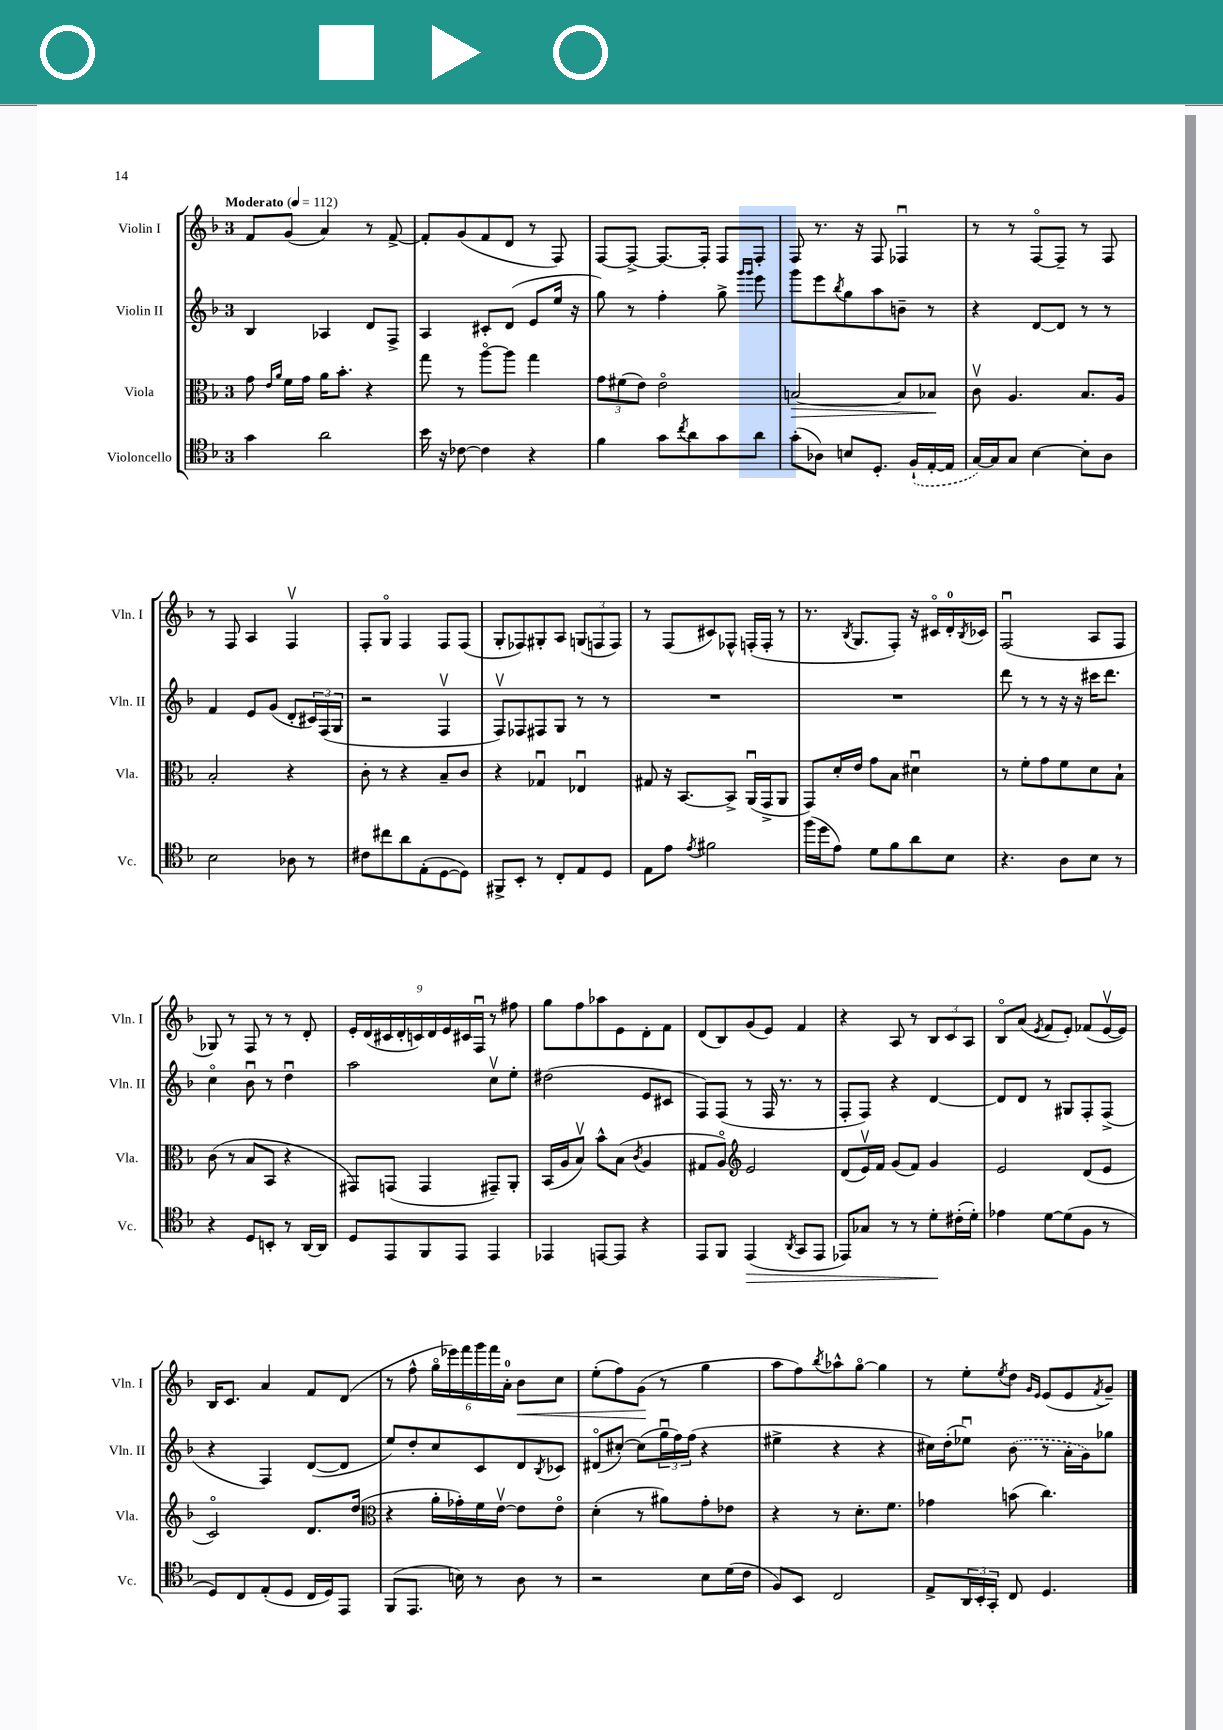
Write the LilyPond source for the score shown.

<<
\new StaffGroup <<
\new Staff = "s0" \with { instrumentName = "Violin I" shortInstrumentName = "Vln. I" } {
    \clef treble \key f \major \once \override Staff.TimeSignature.style = #'single-digit \time 3/4 \tempo "Moderato" 4 = 112
    f'8 g'8( a'4) r8 f'8~-> |
    f'8-. g'8( f'8 d'8 r8 f8) |
    f8~ f8~-> f8.~ f16-. f8 f8-. |
    f8 r8. r16 f8 fes4\downbow |
    r8 r8 f8~\flageolet f8-- r8 f8 |
    r8 f8 a4 f4\upbow |
    f8-. g8\flageolet f4 f8 f8( |
    g8-. fes8) gis8-. a8 \tuplet 3/2 { g8( f8 f8) } |
    r8 f8( cis'8) fes8-^ f16-.( f16-. r8 |
    r8. \acciaccatura { bes8 } g8. f8-.) r16 cis'16\flageolet d'16-0-. \acciaccatura { bes8 } ces'16 |
    f2\downbow( a8 f8 |
    ges8) r8 f8 r8 r8 d'8-. |
    \tuplet 9/8 { e'16-. d'16( cis'16 d'16-. c'16) d'16 e'16 cis'16 f16\downbow } r8 fis''8 |
    g''8 f''8 aes''8 e'8 d'8-. f'8 |
    d'8( bes8) g'8( e'8) f'4 |
    r4 a8 r8 \tuplet 3/2 { bes8 c'8 a8 } |
    bes8\flageolet a'8( \acciaccatura { e'8 } f'8 e'8-.) fes'8( e'16~\upbow e'16) |
    bes16 c'8. a'4 f'8 d'8( |
    r8 f''8-^ \tuplet 6/4 { g''16\flageolet ees'''16) f'''16 g'''16 f'''16 a'16-0-. } bes'8\< c''8 |
    e''8-.( f''8) g'8\!( r8 g''4 |
    a''8 f''8) \acciaccatura { bes''8 } aes''8-^ g''8~\flageolet g''4 |
    r8 e''8-. \acciaccatura { e''8 } d''8 \grace { g'16 e'16 } e'8( e'8 \acciaccatura { f'8 } g'8--) \bar "|." |
}
\new Staff = "s1" \with { instrumentName = "Violin II" shortInstrumentName = "Vln. II" } {
    \clef treble \key f \major \once \override Staff.TimeSignature.style = #'single-digit \time 3/4
    bes4 aes4 d'8 f8-> |
    a4 cis'8-. d'8( e'8 e''16 r16 |
    g''8) r8 f''4-. g''8-> \grace { g'''16 g'''16 } e'''8 |
    g'''8 e'''8 \acciaccatura { bes''8 } g''8 a''8 b'8-- r8 |
    r4 d'8~ d'8 r8 r8 |
    f'4 e'8 g'8( d'8-. \tuplet 3/2 { cis'16) f16( g16 } |
    r2 f4\upbow |
    f8\upbow) fes8 fis8 g8 r8 r8 |
    R2. |
    R2. |
    d'''8 r8 r8 r16 r16 cis'''16 d'''8. |
    c''4\flageolet bes'8\downbow r8 d''4\downbow |
    a''2 c''8\upbow e''8-. |
    dis''2( e'8 cis'8 |
    f8) f8( r8 f16 r8. r8 |
    f8-. f8) r4 d'4~ |
    d'8 d'8 r8 gis8 f8-. f8->( |
    r4 f4) d'8~( d'8 |
    e''8) d''8-. c''8 c'8 d'8 \acciaccatura { bes8 } ces'8 |
    dis'8\flageolet( cis''8~-.) cis''8( \tuplet 3/2 { g''16\downbow f''16) f''16( } r4 |
    eis''4-> r4 r4 |
    cis''16) d''16-.( ees''8\downbow) \once \slurDashed bes'8( r8 a'16-. g'16) ges''8 \bar "|." |
}
\new Staff = "s2" \with { instrumentName = "Viola" shortInstrumentName = "Vla." } {
    \clef alto \key f \major \once \override Staff.TimeSignature.style = #'single-digit \time 3/4
    g'8 \grace { e'16 a'16 } f'16 g'16 a'16 bes'8.-. r4 |
    g''8 r8 a''8~\flageolet a''8 g''4 |
    \tuplet 3/2 { g'8 fis'8( e'8) } e'2\flageolet |
    b2~\> b8 bes8\! |
    c'8\upbow a4. bes8. a16 |
    bes2-. r4 |
    c'8-. r8 r4 bes8-- c'8 |
    r4 ges4\downbow ees4\downbow |
    gis8 r16 bes,8.~ bes,8-> a,16\downbow( g,16-> a,8 |
    g,8) d'16-. e'16 g'8 bes8 dis'4\downbow |
    r8 f'8-. g'8 f'8 d'8 bes8-! |
    c'8( r8 bes8 bes,8 r4 |
    gis,8) g,8( g,4 gis,8--) a,8-. |
    bes,16( a16 bes8\upbow) bes'8-^ bes8( \acciaccatura { c'8 } a4 |
    gis8 a8\flageolet) \clef treble e'2 |
    d'8( e'16\upbow) f'16 g'8( f'8) g'4 |
    e'2 d'8( e'8 |
    c'2\flageolet) d'8. d''16( |
    \clef alto r4 a'16-. ges'16-.) f'16 e'16~\upbow e'8 e'8\flageolet |
    d'4-.( r8 ais'8) g'8-. ees'8 |
    r4 r8 d'8.-. f'8. |
    ges'4 b'8( c''4.) \bar "|." |
}
\new Staff = "s3" \with { instrumentName = "Violoncello" shortInstrumentName = "Vc." } {
    \clef tenor \key f \major \once \override Staff.TimeSignature.style = #'single-digit \time 3/4
    g'4 a'2 |
    bes'16 r16 ces'8~ ces'4 r4 |
    f'4 g'8 \acciaccatura { c''8 } a'8 g'8 a'8 |
    g'8-.( aes8) b8 d8.-. \once \slurDashed f16-!( e16~-. e16 |
    g16~) g16 g8 bes4~ bes8-. a8 |
    bes2 aes8 r8 |
    cis'8 cis''8 a'8 e8-.( d8~ d8) |
    fis,8-> bes,8-. r8 c8-. e8 d8 |
    e8 e'8 \acciaccatura { e'8 } fis'2 |
    f''16( d''16 e'8) d'8 f'8 a'8 bes8 |
    r4. a8 bes8 r8 |
    r4 d8 b,8-. r8 a,16~ a,16 |
    d8 e,8 f,8 e,8 e,4 |
    ees,4 e,8~ e,8 r4 |
    e,8 f,8 e,4\>( \acciaccatura { a,8 } g,8 e,8 |
    ees,8) ges8 r8 r8 d'8-.\! cis'16-.( d'16-.) |
    ees'4 d'8~ d'8( f8 r8 |
    d8) c8 e8-.( d8 c16 d16) e,8 |
    f,8( e,8. b16) r8 a8 r8 |
    r2 bes8 d'16( c'16 |
    f8) bes,8 c2 |
    e8-> \tuplet 3/2 { a,16 bes,16-. g,16-. } c8 d4. \bar "|." |
}
>>
>>
\layout { \context { \Score \remove "Bar_number_engraver" } }
